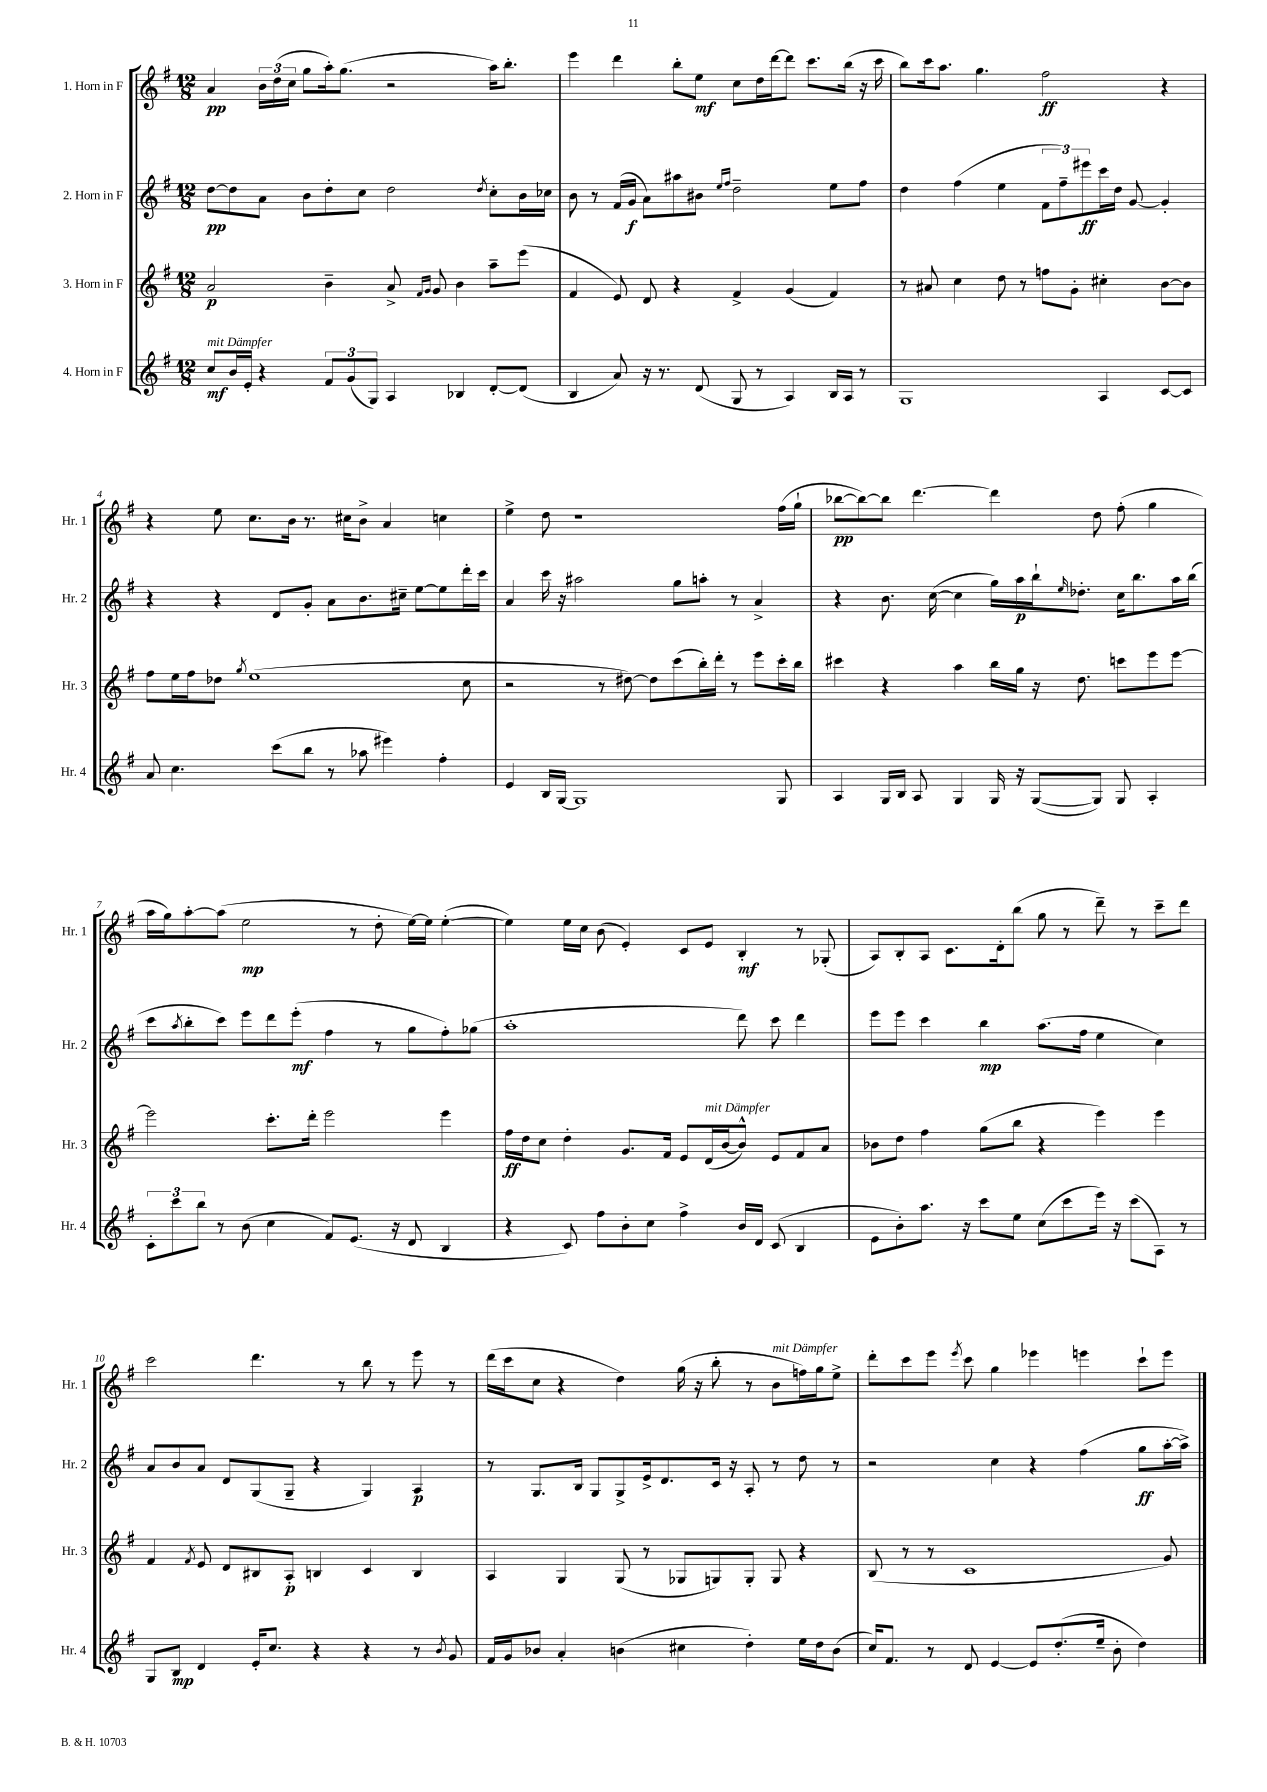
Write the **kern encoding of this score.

**kern	**dynam	**kern	**dynam	**kern	**dynam	**kern	**dynam
*part4	*part4	*part3	*part3	*part2	*part2	*part1	*part1
*staff4	*staff4	*staff3	*staff3	*staff2	*staff2	*staff1	*staff1
*I"4. Horn in F	*	*I"3. Horn in F	*	*I"2. Horn in F	*	*I"1. Horn in F	*
*I'Hr. 4	*	*I'Hr. 3	*	*I'Hr. 2	*	*I'Hr. 1	*
*clefG2	*	*clefG2	*	*clefG2	*	*clefG2	*
*k[f#]	*	*k[f#]	*	*k[f#]	*	*k[f#]	*
*M12/8	*	*M12/8	*	*M12/8	*	*M12/8	*
=1	=1	=1	=1	=1	=1	=1	=1
!LO:TX:a:i:t=mit Dämpfer	!	!	!	!	!	!	!
8cc/L	mf	2a/	p	[8dd\L	pp	4a/	pp
16b/L	.	.	.	8dd\]	.	.	.
16e'/JJ	.	.	.	.	.	.	.
4r	.	.	.	8a\J	.	24b\LL	.
.	.	.	.	.	.	(24dd\	.
.	.	.	.	.	.	24cc\JJ	.
.	.	.	.	8b\L	.	8gg\L	.
12f#/L	.	4b~\	.	8dd'\	.	16aa'\k)	.
.	.	.	.	.	.	(8.gg\J	.
(12g/	.	.	.	.	.	.	.
.	.	.	.	8cc\J	.	.	.
12G/J)	.	.	.	.	.	.	.
4A/	.	8a^/	.	2dd\	.	2r	.
.	.	16qqf#/LL	.	.	.	.	.
.	.	16qqg/JJ	.	.	.	.	.
.	.	8g/	.	.	.	.	.
4B-X/	.	4b\	.	.	.	.	.
.	.	.	.	8qdd/	.	.	.
[8d'/L	.	8aa~\L	.	8cc'\L	.	16aa\KL)	.
.	.	.	.	.	.	8.bb'\J	.
(8d/J]	.	(8eee\J	.	16b\L	.	.	.
.	.	.	.	16cc-X\JJ	.	.	.
=2	=2	=2	=2	=2	=2	=2	=2
4B/	.	4f#/	.	8b\	.	4eee\	.
.	.	.	.	8r	.	.	.
8a/)	.	8e/)	.	(16f#/LL	.	4ddd\	.
.	.	.	.	16g/JJ	f	.	.
16r	.	8d/	.	8a\L)	.	.	.
8.r	.	.	.	.	.	.	.
.	.	4r	.	8aa#X\	.	8bb'\L	.
(8d/	.	.	.	8b#X\J	.	8ee\J	mf
.	.	.	.	16qqee/LL	.	.	.
.	.	.	.	16qqff#/JJ	.	.	.
8G/	.	4f#^/	.	2dd~\	.	8cc\L	.
8r	.	.	.	.	.	16dd\L	.
.	.	.	.	.	.	[16ddd\J	.
4A/)	.	(4g/	.	.	.	8ddd\J]	.
.	.	.	.	.	.	8.ccc\L	.
16B/LL	.	4f#/)	.	8ee\L	.	.	.
16A/JJ	.	.	.	.	.	(16bb\Jk	.
8r	.	.	.	8ff#\J	.	16r	.
.	.	.	.	.	.	16ccc\	.
=3	=3	=3	=3	=3	=3	=3	=3
1G	.	8r	.	4dd\	.	8bb\L)	.
.	.	8a#X/	.	.	.	16ccc\k	.
.	.	.	.	.	.	8.aa\J	.
.	.	4cc\	.	(4ff#\	.	.	.
.	.	.	.	.	.	4.gg\	.
.	.	8dd\	.	4ee\	.	.	.
.	.	8r	.	.	.	.	.
.	.	8ffn\L	.	12f#\L	.	2ff#\	ff
.	.	.	.	12ff#~\)	.	.	.
.	.	8g'\J	.	.	.	.	.
.	.	.	.	12eee#X\	ff	.	.
4A/	.	4cc#X'\	.	16ccc\L	.	.	.
.	.	.	.	16dd\JJ	.	.	.
.	.	.	.	[8g/	.	.	.
[8c/L	.	[8b\L	.	4g'/]	.	4r	.
8c/J]	.	8b\J]	.	.	.	.	.
!!LO:LB:g=z
=4	=4	=4	=4	=4	=4	=4	=4
8a/	.	8ff#\L	.	4r	.	4r	.
4.cc\	.	16ee\L	.	.	.	.	.
.	.	16ff#\J	.	.	.	.	.
.	.	8dd-X\J	.	4r	.	8ee\	.
.	.	8qgg/	.	.	.	.	.
.	.	(1ee	.	.	.	8.cc\L	.
(8ccc\L	.	.	.	8d/L	.	.	.
.	.	.	.	.	.	16b\Jk	.
8bb\J	.	.	.	8g'/J	.	8.r	.
8r	.	.	.	8a\L	.	.	.
.	.	.	.	.	.	16cc#X\KL	.
8aa-X\	.	.	.	8.b\	.	8b^\J	.
4eee#X\)	.	.	.	.	.	4a/	.
.	.	.	.	16cc#X~\Jk	.	.	.
.	.	.	.	[8ee\L	.	.	.
4ff#'\	.	.	.	8ee\]	.	4ccn\	.
.	.	8cc\	.	16ddd'\L	.	.	.
.	.	.	.	16ccc\JJ	.	.	.
=5	=5	=5	=5	=5	=5	=5	=5
4e/	.	2r	.	4a/	.	4ee^\	.
16B/LL	.	.	.	16ccc\	.	8dd\	.
[16G/JJ	.	.	.	16r	.	.	.
1G]	.	.	.	2aa#X\	.	1r	.
.	.	8r	.	.	.	.	.
.	.	[8dd#X\)	.	.	.	.	.
.	.	8dd#\L]	.	.	.	.	.
.	.	(8ccc\	.	8gg\L	.	.	.
.	.	16bb'\L)	.	8aan'\J	.	.	.
.	.	16ddd'\JJ	.	.	.	.	.
.	.	8r	.	8r	.	.	.
.	.	8eee\L	.	4a^/	.	.	.
8G/	.	16ccc'\L	.	.	.	(16ff#\LL	.
.	.	16bb\JJ	.	.	.	16gg`\JJ	.
=6	=6	=6	=6	=6	=6	=6	=6
4A/	.	4ccc#X\	.	4r	.	[8bb-X\L	pp
.	.	.	.	.	.	8bb-\_)	.
16G/LL	.	4r	.	8.b\	.	8bb-\J]	.
16B/JJ	.	.	.	.	.	.	.
8A/	.	.	.	.	.	[4.ddd\	.
.	.	.	.	([16cc\	.	.	.
4G/	.	4aa\	.	4cc\]	.	.	.
16G/	.	16bb\LL	.	16gg\LL)	.	4ddd\]	.
16r	.	16gg\JJ	.	16aa\	p	.	.
([8G/L	.	16r	.	16bb`\J	.	.	.
.	.	.	.	16qqee/	.	.	.
.	.	8.dd\	.	8.dd-X'\J	.	.	.
8G/J])	.	.	.	.	.	8dd\	.
8G/	.	8cccn\L	.	16cc\KL	.	(8ff#'\	.
.	.	.	.	8.bb\	.	.	.
4A'/	.	8eee\	.	.	.	4gg\	.
.	.	[8eee\J	.	16aa\L	.	.	.
.	.	.	.	(16bb\JJ	.	.	.
!!LO:LB:g=z
=7	=7	=7	=7	=7	=7	=7	=7
12c'\L	.	2eee\]	.	8ccc\L	.	16aa\LL	.
.	.	.	.	.	.	16gg\J)	.
12ccc\	.	.	.	.	.	.	.
.	.	.	.	8qaa/	.	.	.
.	.	.	.	8bb'\	.	[8aa'\	.
12bb\J	.	.	.	.	.	.	.
8r	.	.	.	8ccc\J)	.	(8aa\J]	.
(8b\	.	.	.	8eee\L	.	2ee\	mp
4cc\	.	8.ccc'\L	.	8ddd\	.	.	.
.	.	.	.	(8eee'\J	mf	.	.
.	.	16ddd'\Jk	.	.	.	.	.
8f#/L)	.	2eee\	.	4ff#\	.	.	.
(8.e/J	.	.	.	.	.	8r	.
.	.	.	.	8r	.	8dd'\	.
16r	.	.	.	.	.	.	.
8d/	.	.	.	8gg\L	.	[16ee\LL)	.
.	.	.	.	.	.	16ee\JJ]	.
4B/	.	4eee\	.	8ff#'\)	.	([4ee'\	.
.	.	.	.	(8gg-X\J	.	.	.
=8	=8	=8	=8	=8	=8	=8	=8
4r	.	16ff#\LL	ff	1aa'	.	4ee\])	.
.	.	16dd\J	.	.	.	.	.
.	.	8cc\J	.	.	.	.	.
8c/)	.	4dd'\	.	.	.	16ee\LL	.
.	.	.	.	.	.	16cc\JJ	.
8ff#\L	.	.	.	.	.	(8b\	.
8b'\	.	8.g/L	.	.	.	4e'/)	.
8cc\J	.	.	.	.	.	.	.
.	.	16f#/Jk	.	.	.	.	.
4ff#^\	.	8e/L	.	.	.	8c/L	.
!	!	!LO:TX:a:i:t=mit Dämpfer	!	!	!	!	!
.	.	(16d/L	.	.	.	8e/J	.
.	.	[16b/J	.	.	.	.	.
16b/LL	.	8b^^/J])	.	8ddd\)	.	4B'/	mf
16d/JJ	.	.	.	.	.	.	.
(8c/	.	8e/L	.	8ccc\	.	.	.
4B/	.	8f#/	.	4ddd\	.	8r	.
.	.	8a/J	.	.	.	(8G-X'/	.
=9	=9	=9	=9	=9	=9	=9	=9
8e\L	.	8b-X\L	.	8eee\L	.	8A/L)	.
8b'\)	.	8dd\J	.	8eee\J	.	8B'/	.
8.aa\J	.	4ff#\	.	4ccc\	.	8A/J	.
.	.	.	.	.	.	8.c\L	.
16r	.	.	.	.	.	.	.
8ccc\L	.	(8gg\L	.	4bb\	mp	.	.
.	.	.	.	.	.	16d'\k	.
8ee\J	.	8bb\J	.	.	.	(8bb\J	.
(8cc\L	.	4r	.	(8.aa\L	.	8gg\	.
8ccc\	.	.	.	.	.	8r	.
.	.	.	.	16ff#\Jk	.	.	.
16eee\Jk)	.	4eee\)	.	4ee\	.	8ddd~\)	.
16r	.	.	.	.	.	.	.
(8ccc\L	.	.	.	.	.	8r	.
8A\J)	.	4eee\	.	4cc\)	.	8ccc~\L	.
8r	.	.	.	.	.	8ddd\J	.
!!LO:LB:g=z
=10	=10	=10	=10	=10	=10	=10	=10
8G/L	.	4f#/	.	8a/L	.	2ccc\	.
8B/J	mp	.	.	8b/	.	.	.
.	.	8qf#/	.	.	.	.	.
4d/	.	8e/	.	8a/J	.	.	.
.	.	8d/L	.	8d/L	.	.	.
16e'/KL	.	8B#X/	.	(8G/	.	4.ddd\	.
8.cc/J	.	.	.	.	.	.	.
.	.	8A'/J	p	8G~/J	.	.	.
4r	.	4Bn/	.	4r	.	.	.
.	.	.	.	.	.	8r	.
4r	.	4c/	.	4G/)	.	8bb\	.
.	.	.	.	.	.	8r	.
8r	.	4B/	.	4A/	p	8eee\	.
8qb/	.	.	.	.	.	.	.
8g/	.	.	.	.	.	8r	.
=11	=11	=11	=11	=11	=11	=11	=11
16f#/LL	.	4A/	.	8r	.	(16ddd\LL	.
16g/J	.	.	.	.	.	16ccc\J	.
8b-X/J	.	.	.	8.G/L	.	8cc\J	.
4a'/	.	4G/	.	.	.	4r	.
.	.	.	.	16B/Jk	.	.	.
.	.	.	.	8G/L	.	.	.
(4bn\	.	(8G/	.	8G^/	.	4dd\)	.
.	.	8r	.	16e^/k	.	.	.
.	.	.	.	8.d/	.	.	.
4cc#X\	.	8G-X/L	.	.	.	(16gg\	.
.	.	.	.	.	.	16r	.
.	.	8Gn/)	.	16c/Jk	.	8bb'\	.
.	.	.	.	16r	.	.	.
4dd'\)	.	8G'/J	.	8A'/	.	8r	.
!	!	!	!	!	!	!LO:TX:a:i:t=mit Dämpfer	!
.	.	8G/	.	8r	.	8b\L	.
16ee\LL	.	4r	.	8dd\	.	16ffn\L)	.
16dd\J	.	.	.	.	.	16gg\J	.
(8b\J	.	.	.	8r	.	8ee^\J	.
=12	=12	=12	=12	=12	=12	=12	=12
16cc/KL)	.	(8B/	.	2r	.	8ddd'\L	.
8.f#/J	.	.	.	.	.	.	.
.	.	8r	.	.	.	8ccc\	.
8r	.	8r	.	.	.	8eee\J	.
.	.	.	.	.	.	8qeee/	.
8d/	.	1c	.	.	.	8ccc\	.
[4e/	.	.	.	4cc\	.	4gg\	.
8e/L]	.	.	.	4r	.	4eee-X\	.
(8.dd'/	.	.	.	.	.	.	.
.	.	.	.	(4ff#\	.	4eeen\	.
16ee~/Jk	.	.	.	.	.	.	.
8b'\	.	.	.	.	.	.	.
4dd\)	.	.	.	8gg\L	ff	8ccc`\L	.
.	.	8g/)	.	[16aa'\L	.	8eee\J	.
.	.	.	.	16aa^\JJ])	.	.	.
==	==	==	==	==	==	==	==
*-	*-	*-	*-	*-	*-	*-	*-
